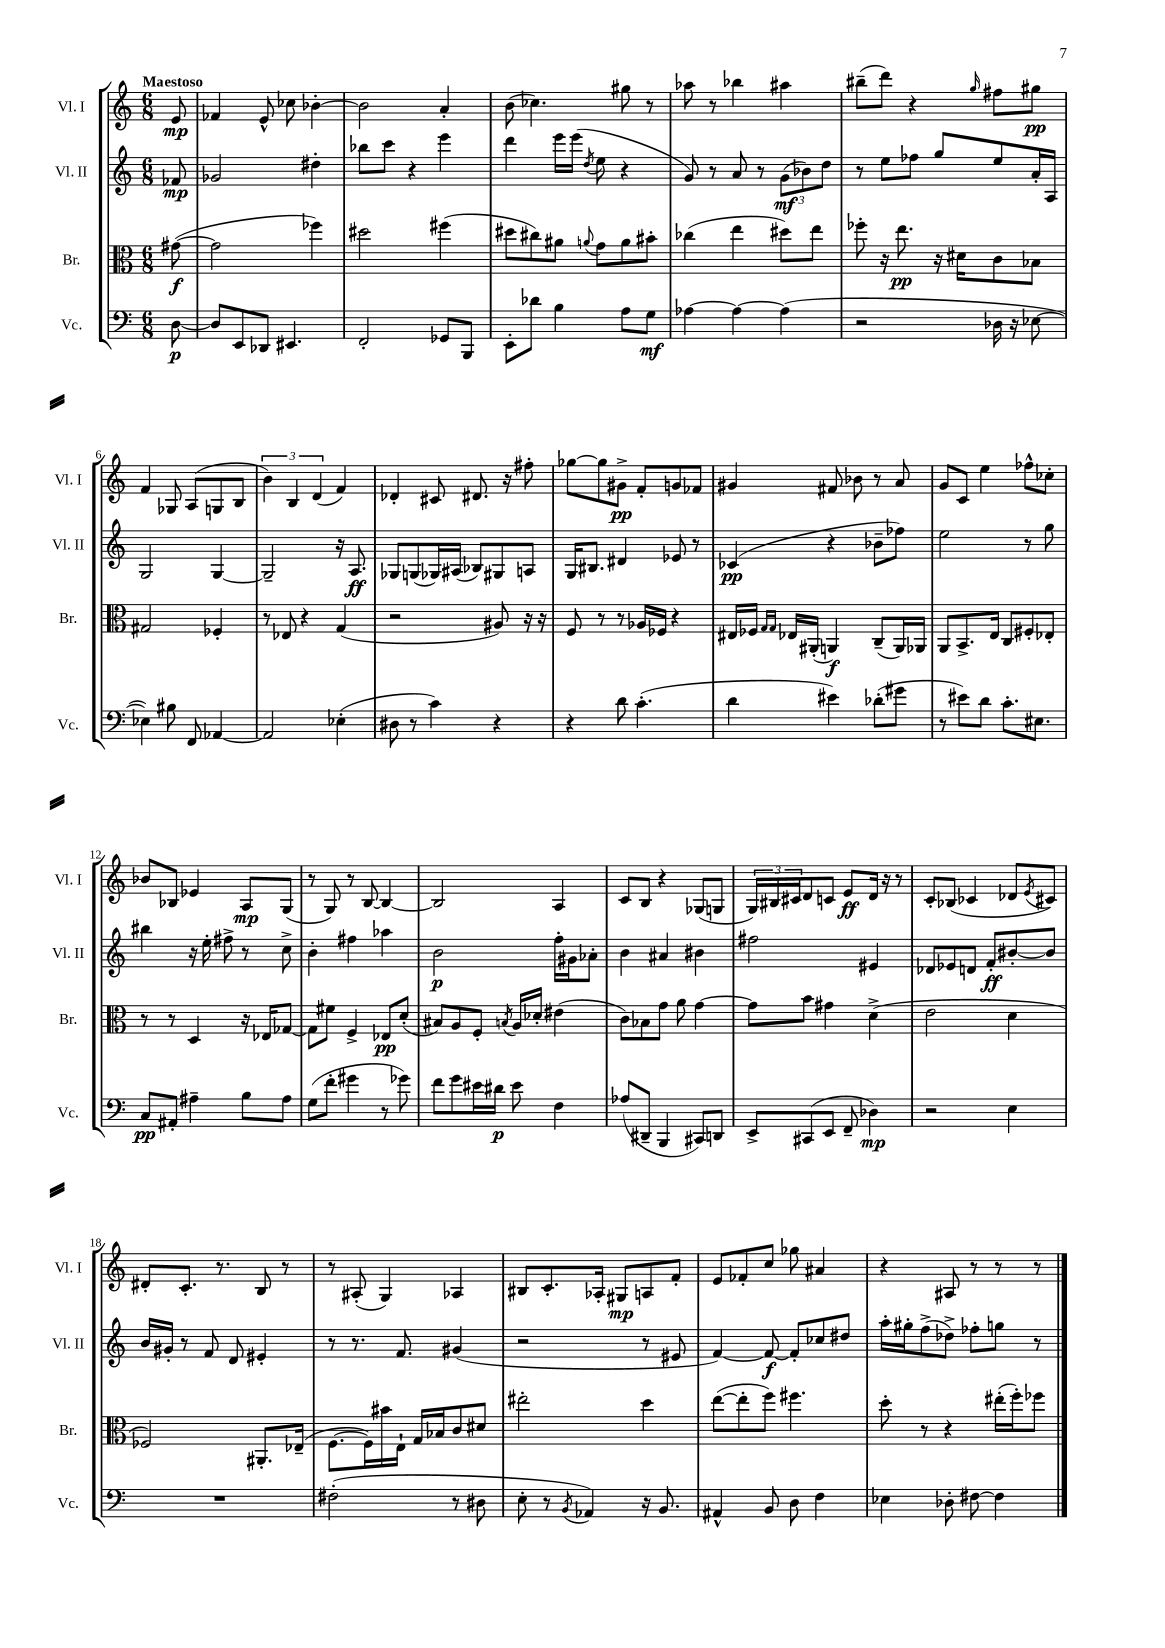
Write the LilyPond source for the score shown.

<<
\new StaffGroup <<
\new Staff = "s0" \with { instrumentName = "Vl. I" shortInstrumentName = "Vl. I" } {
    \clef treble \key c \major \numericTimeSignature \time 6/8 \partial 8 \tempo "Maestoso"
    e'8\mp |
    fes'4 e'8-^ ces''8 bes'4~-. |
    bes'2 a'4-. |
    b'8( ces''4.) gis''8 r8 |
    aes''8 r8 bes''4 ais''4 |
    bis''8--( d'''8) r4 \grace { g''16 } fis''8 gis''8\pp |
    f'4 ges8 a8( g8 b8 |
    \tuplet 3/2 { b'4) b4 d'4( } f'4) |
    des'4-. cis'8 dis'8. r16 fis''8-. |
    ges''8~ ges''8 gis'8->\pp f'8-. g'8 fes'8 |
    gis'4 fis'8 bes'8 r8 a'8 |
    g'8 c'8 e''4 fes''8-^ ces''8-. |
    bes'8 bes8 ees'4 a8\mp g8( |
    r8 g8) r8 b8~ b4~ |
    b2 a4 |
    c'8 b8 r4 ges8( g8 |
    \tuplet 3/2 { g16) bis16 cis'16 } d'8 c'8 e'8\ff d'16 r16 r8 |
    c'8-. bes8( ces'4 des'8 \acciaccatura { e'8 } cis'8) |
    dis'8-. c'8.-. r8. b8 r8 |
    r8 ais8-.( g4) aes4 |
    bis8 c'8.-. aes16-. gis8\mp a8 f'8-. |
    e'8 fes'8-. c''8 ges''8 ais'4 |
    r4 ais8 r8 r8 r8 \bar "|." |
}
\new Staff = "s1" \with { instrumentName = "Vl. II" shortInstrumentName = "Vl. II" } {
    \clef treble \key c \major \numericTimeSignature \time 6/8 \partial 8
    fes'8\mp |
    ges'2 dis''4-. |
    bes''8 c'''8 r4 e'''4 |
    d'''4 e'''16 e'''16( \acciaccatura { d''8 } e''8 r4 |
    g'8) r8 a'8 r8 \tuplet 3/2 { g'8\mf( bes'8) d''8 } |
    r8 e''8 fes''8 g''8 e''8 a'16-. a16 |
    g2 g4~ |
    g2-- r16 a8.\ff |
    ges8 g8( ges16) ais16( bes8) gis8 a8 |
    g16 bis8. dis'4 ees'8 r8 |
    ces'4\pp( r4 bes'8-- fes''8) |
    e''2 r8 g''8 |
    bis''4 r16 e''16-. fis''8-> r8 c''8-> |
    b'4-. fis''4 aes''4 |
    b'2\p f''16-. gis'16 aes'8-. |
    b'4 ais'4 bis'4 |
    fis''2 eis'4 |
    des'8 ees'8 d'8 f'8-.\ff bis'8~-. bis'8 |
    b'16 gis'16-. r8 f'8 d'8 eis'4-. |
    r8 r8. f'8. gis'4( |
    r2 r8 eis'8 |
    f'4~) f'8~\f f'8-. ces''8 dis''8 |
    a''16-. gis''16-. f''8->( des''8->) fes''8-. g''8 r8 \bar "|." |
}
\new Staff = "s2" \with { instrumentName = "Br." shortInstrumentName = "Br." } {
    \clef alto \key c \major \numericTimeSignature \time 6/8 \partial 8
    gis'8~\f( |
    gis'2 fes''4) |
    dis''2 fis''4( |
    dis''8 cis''8) ais'8 \appoggiatura { a'8 } g'8 a'8 bis'8-. |
    ces''4( e''4 dis''8) e''8 |
    fes''8-. r16 e''8.\pp r16 dis'16 c'8 bes8 |
    gis2 fes4-. |
    r8 ees8 r4 g4( |
    r2 ais8) r16 r16 |
    f8 r8 r8 aes16 fes16 r4 |
    eis16 fes16 \grace { g16 g16 } ees16 ais,16-.( a,4\f) c8--( a,16) aes,16 |
    a,8 b,8.-> e16 c8 fis8-. ees8-. |
    r8 r8 d4 r16 ees16 ges8~ |
    ges8 fis'8 f4-> ees8\pp d'8-.( |
    bis8) a8 f8-. \acciaccatura { b8 } a16 des'16-. eis'4( |
    c'8) bes8 g'8 a'8 g'4~ |
    g'8 b'8 gis'4 d'4->( |
    e'2 d'4 |
    fes2) ais,8.-. ees16--( |
    f8.~ f16) bis'16 e16-! g16 bes16 c'8 dis'8 |
    eis''2-. d''4 |
    e''8~( e''8-. f''8) fis''4. |
    d''8-. r8 r4 eis''16-.( f''16-.) fes''8 \bar "|." |
}
\new Staff = "s3" \with { instrumentName = "Vc." shortInstrumentName = "Vc." } {
    \clef bass \key c \major \numericTimeSignature \time 6/8 \partial 8
    d8~\p |
    d8 e,8 des,8 eis,4. |
    f,2-. ges,8 b,,8 |
    e,8-. des'8 b4 a8 g8\mf |
    aes4~ aes4~ aes4( |
    r2 des16 r16 ees8~ |
    ees4) bis8 f,8 aes,4~ |
    aes,2 ees4-.( |
    dis8 r8 c'4) r4 |
    r4 d'8 c'4.-.( |
    d'4 eis'4) des'8-.( gis'8 |
    r8 eis'8) d'8 c'8.-. eis8. |
    c8\pp ais,8-. ais4-- b8 ais8 |
    g8( f'8-. gis'4 r8 ges'8) |
    f'8 g'8 eis'16 dis'16\p eis'8 f4 |
    aes8( dis,8-- b,,4 cis,8) d,8 |
    e,8-> cis,8( e,8 f,8-- des4\mp) |
    r2 e4 |
    R2. |
    fis2-.( r8 dis8 |
    e8-. r8 \acciaccatura { b,8 } aes,4) r16 b,8. |
    ais,4-^ b,8 d8 f4 |
    ees4 des8-. fis8~ fis4 \bar "|." |
}
>>
>>
